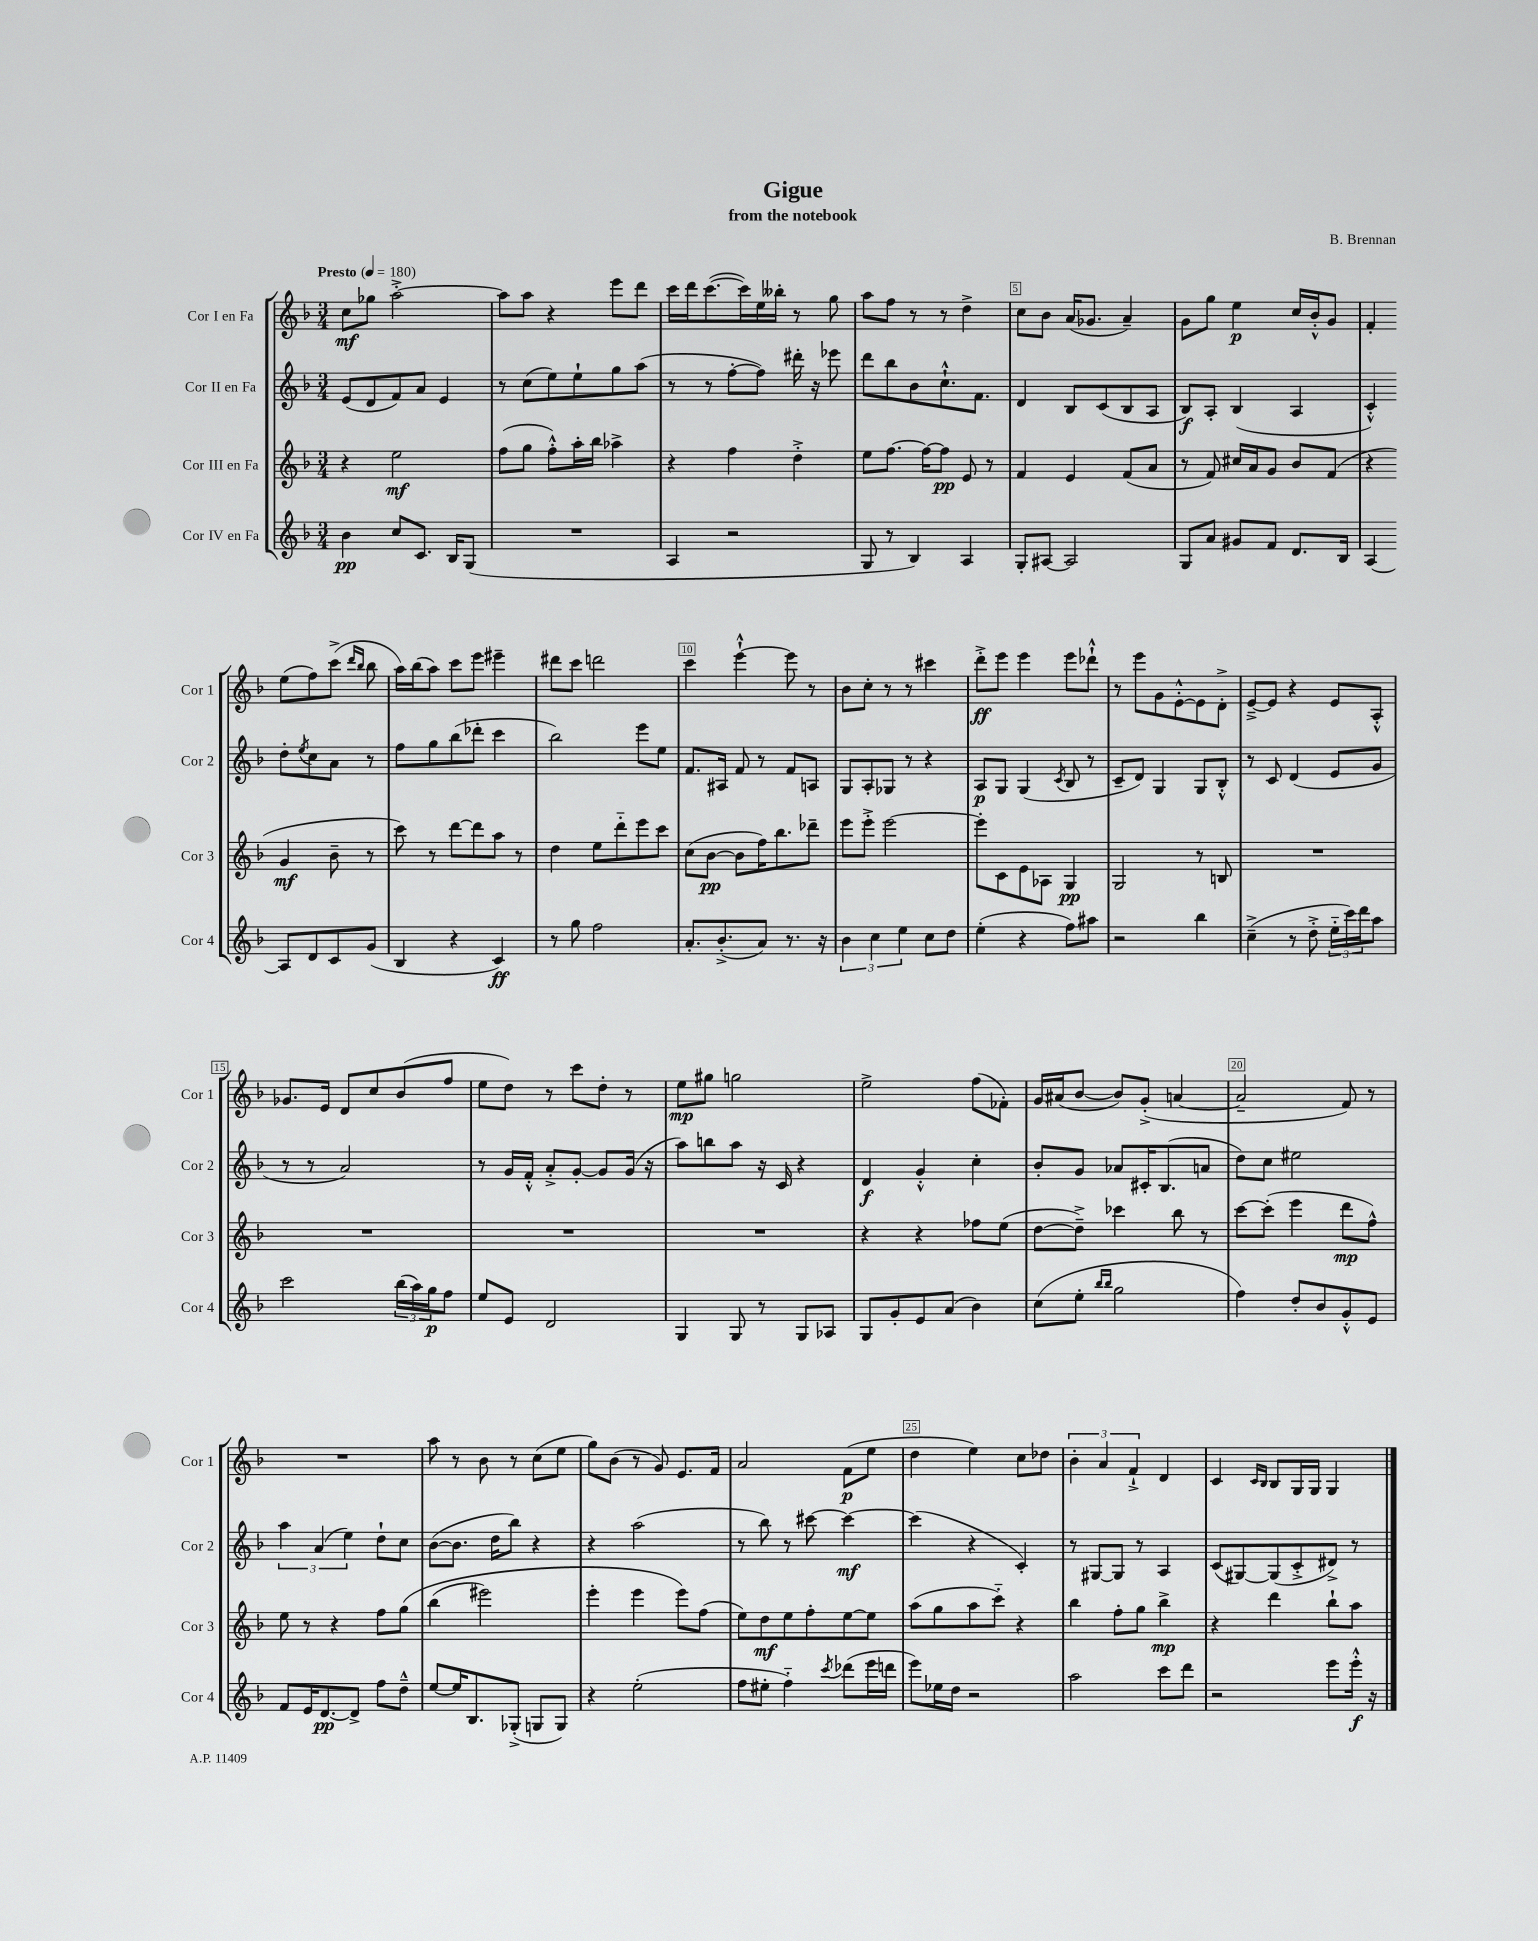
\header { title = "Gigue" composer = "B. Brennan" subtitle = "from the notebook" }
<<
\new StaffGroup <<
\new Staff = "s0" \with { instrumentName = "Cor I en Fa" shortInstrumentName = "Cor 1" } {
    \clef treble \key f \major \numericTimeSignature \time 3/4 \tempo "Presto" 4 = 180
    c''8\mf ges''8 a''2~-.-> |
    a''8 a''8 r4 e'''8 d'''8 |
    c'''16 d'''16 c'''8.~( c'''16) e''16 beses''16-. r8 g''8 |
    a''8 f''8 r8 r8 d''4-> |
    c''8 bes'8 a'16( ges'8. a'4--) |
    g'8 g''8 e''4\p c''16 bes'16-.-^ g'8 |
    f'4-. e''8( f''8) c'''8->( \grace { d'''16 bes''16 } bes''8 |
    a''16) bes''16( a''8) c'''8 e'''8 eis'''4-- |
    dis'''8 c'''8 d'''2 |
    c'''4 e'''4~-!-^ e'''8 r8 |
    bes'8 c''8-. r8 r8 cis'''4 |
    d'''8-.->\ff e'''8 e'''4 e'''8 des'''8-!-^ |
    r8 e'''8 g'8 e'8~-.-^ e'8 d'8-.-> |
    e'8~---> e'8 r4 e'8 a8-.-^ |
    ges'8. e'16 d'8 c''8 bes'8( f''8 |
    e''8 d''8) r8 c'''8 d''8-. r8 |
    e''8\mp gis''8 g''2 |
    e''2-> f''8( fes'8-.) |
    g'16 ais'16( bes'8~ bes'8) g'8-.->( a'4~ |
    a'2-- f'8) r8 |
    R2. |
    a''8 r8 bes'8 r8 c''8( e''8 |
    g''8) bes'8( r8 g'8) e'8. f'16 |
    a'2 f'8\p( e''8 |
    d''4 e''4) c''8 des''8 |
    \tuplet 3/2 { bes'4-. a'4 f'4-!-> } d'4 |
    c'4 \grace { c'16 bes16 } bes8 g16 g16 g4 \bar "|." |
}
\new Staff = "s1" \with { instrumentName = "Cor II en Fa" shortInstrumentName = "Cor 2" } {
    \clef treble \key f \major \numericTimeSignature \time 3/4
    e'8( d'8 f'8) a'8 e'4 |
    r8 c''8( e''8) e''8-! g''8 a''8( |
    r8 r8 f''8~-. f''8) dis'''16-. r16 ees'''8 |
    d'''8 bes''8 bes'8 c''8.-!-^ f'8. |
    d'4 bes8 c'8( bes8 a8 |
    bes8\f) a8-. bes4( a4 |
    c'4-.-^) d''8-. \acciaccatura { e''8 } c''8 a'8 r8 |
    f''8 g''8 bes''8( des'''8-. c'''4 |
    bes''2) e'''8 e''8 |
    f'8. ais16 f'8 r8 f'8 a8 |
    g8 a8-. ges8 r8 r4 |
    a8\p g8 g4( \acciaccatura { c'8 } bes8 r8 |
    c'8-- d'8) g4 g8 bes8-.-^ |
    r8 c'8 d'4( e'8 g'8 |
    r8 r8 a'2) |
    r8 g'16 f'16-.-^ a'8-.-> g'8~-. g'8 g'16( r16 |
    a''8) b''8 a''8 r16 c'16 r4 |
    d'4\f g'4-.-^ c''4-. |
    bes'8-. g'8 aes'8 cis'16-. bes8.( a'8 |
    d''8) c''8 eis''2 |
    \tuplet 3/2 { a''4 a'4( e''4) } d''8-! c''8 |
    bes'8~( bes'8. d''16 bes''8) r4 |
    r4 a''2( |
    r8 bes''8) r8 cis'''8~ cis'''4~\mf |
    cis'''4( r4 c'4-.) |
    r8 gis8~ gis8 r8 a4 |
    c'8( gis8~) gis8( c'8-.-> dis'8->) r8 \bar "|." |
}
\new Staff = "s2" \with { instrumentName = "Cor III en Fa" shortInstrumentName = "Cor 3" } {
    \clef treble \key f \major \numericTimeSignature \time 3/4
    r4 e''2\mf |
    f''8( g''8 f''8-.-^) a''16-. bes''16 aes''4-> |
    r4 f''4 d''4-.-> |
    e''8 f''8.~ f''16~ f''8\pp e'8 r8 |
    f'4 e'4 f'8( a'8 |
    r8 f'8) cis''16 a'16 g'8 bes'8 f'8( |
    r4 g'4\mf bes'8-- r8 |
    c'''8) r8 d'''8~ d'''8 a''8 r8 |
    d''4 e''8 d'''8-_ e'''8 c'''8 |
    c''8( bes'8~\pp bes'8 f''16) bes''8. des'''8-- |
    e'''8 e'''8-.-> e'''2~ |
    e'''8-. c'8 e'8 aes8 g4\pp |
    g2 r8 b8 |
    R2. |
    R2. |
    R2. |
    R2. |
    r4 r4 fes''8 e''8( |
    d''8~ d''8--->) ces'''4 bes''8 r8 |
    c'''8~ c'''8-.( e'''4 d'''8\mp f''8-^) |
    e''8 r8 r4 f''8 g''8\( |
    bes''4( eis'''2) |
    e'''4-. e'''4 e'''8\) f''8( |
    e''8) d''8\mf e''8 f''8-. e''8~ e''8 |
    a''8( g''8 a''8 c'''8-_) r4 |
    bes''4 f''8-. g''8 bes''4->\mp |
    r4 d'''4 bes''8-! a''8 \bar "|." |
}
\new Staff = "s3" \with { instrumentName = "Cor IV en Fa" shortInstrumentName = "Cor 4" } {
    \clef treble \key f \major \numericTimeSignature \time 3/4
    bes'4\pp c''8 c'8. bes16 g8( |
    R2. |
    a4 r2 |
    g8 r8 bes4) a4 |
    g8-. ais8~ ais2 |
    g8 a'8 gis'8 f'8 d'8. bes16 |
    a4~ a8 d'8 c'8 g'8( |
    bes4 r4 c'4\ff) |
    r8 g''8 f''2 |
    a'8.-. bes'8.-.->( a'8) r8. r16 |
    \tuplet 3/2 { bes'4 c''4 e''4 } c''8 d''8 |
    e''4-.( r4 f''8) ais''8 |
    r2 bes''4 |
    c''4--->( r8 d''8-.-> \tuplet 3/2 { e''16-_ c'''16) d'''16 } a''8 |
    c'''2 \tuplet 3/2 { bes''16( a''16) g''16\p } f''8 |
    e''8 e'8 d'2 |
    g4 g8 r8 g8 aes8 |
    g8 g'8-. e'8 a'8( bes'4) |
    c''8( e''8-. \grace { bes''16 bes''16 } g''2 |
    f''4) d''8-. bes'8 g'8-.-^ e'8 |
    f'8 e'16 d'8.~\pp d'8-> f''8 d''8---^ |
    e''8~ e''16 bes8. ges8-.->( g8 g8) |
    r4 e''2-.( |
    f''8 eis''8-. f''4-_) \acciaccatura { c'''8 } des'''8( e'''16 d'''16 |
    e'''8) ees''16 d''16 r2 |
    a''2 c'''8 d'''8 |
    r2 e'''8 e'''16-.-^\f r16 \bar "|." |
}
>>
>>
\layout { \context { \Score \override BarNumber.break-visibility = ##(#f #t #t) barNumberVisibility = #(every-nth-bar-number-visible 5) \override BarNumber.stencil = #(make-stencil-boxer 0.1 0.3 ly:text-interface::print) } }
